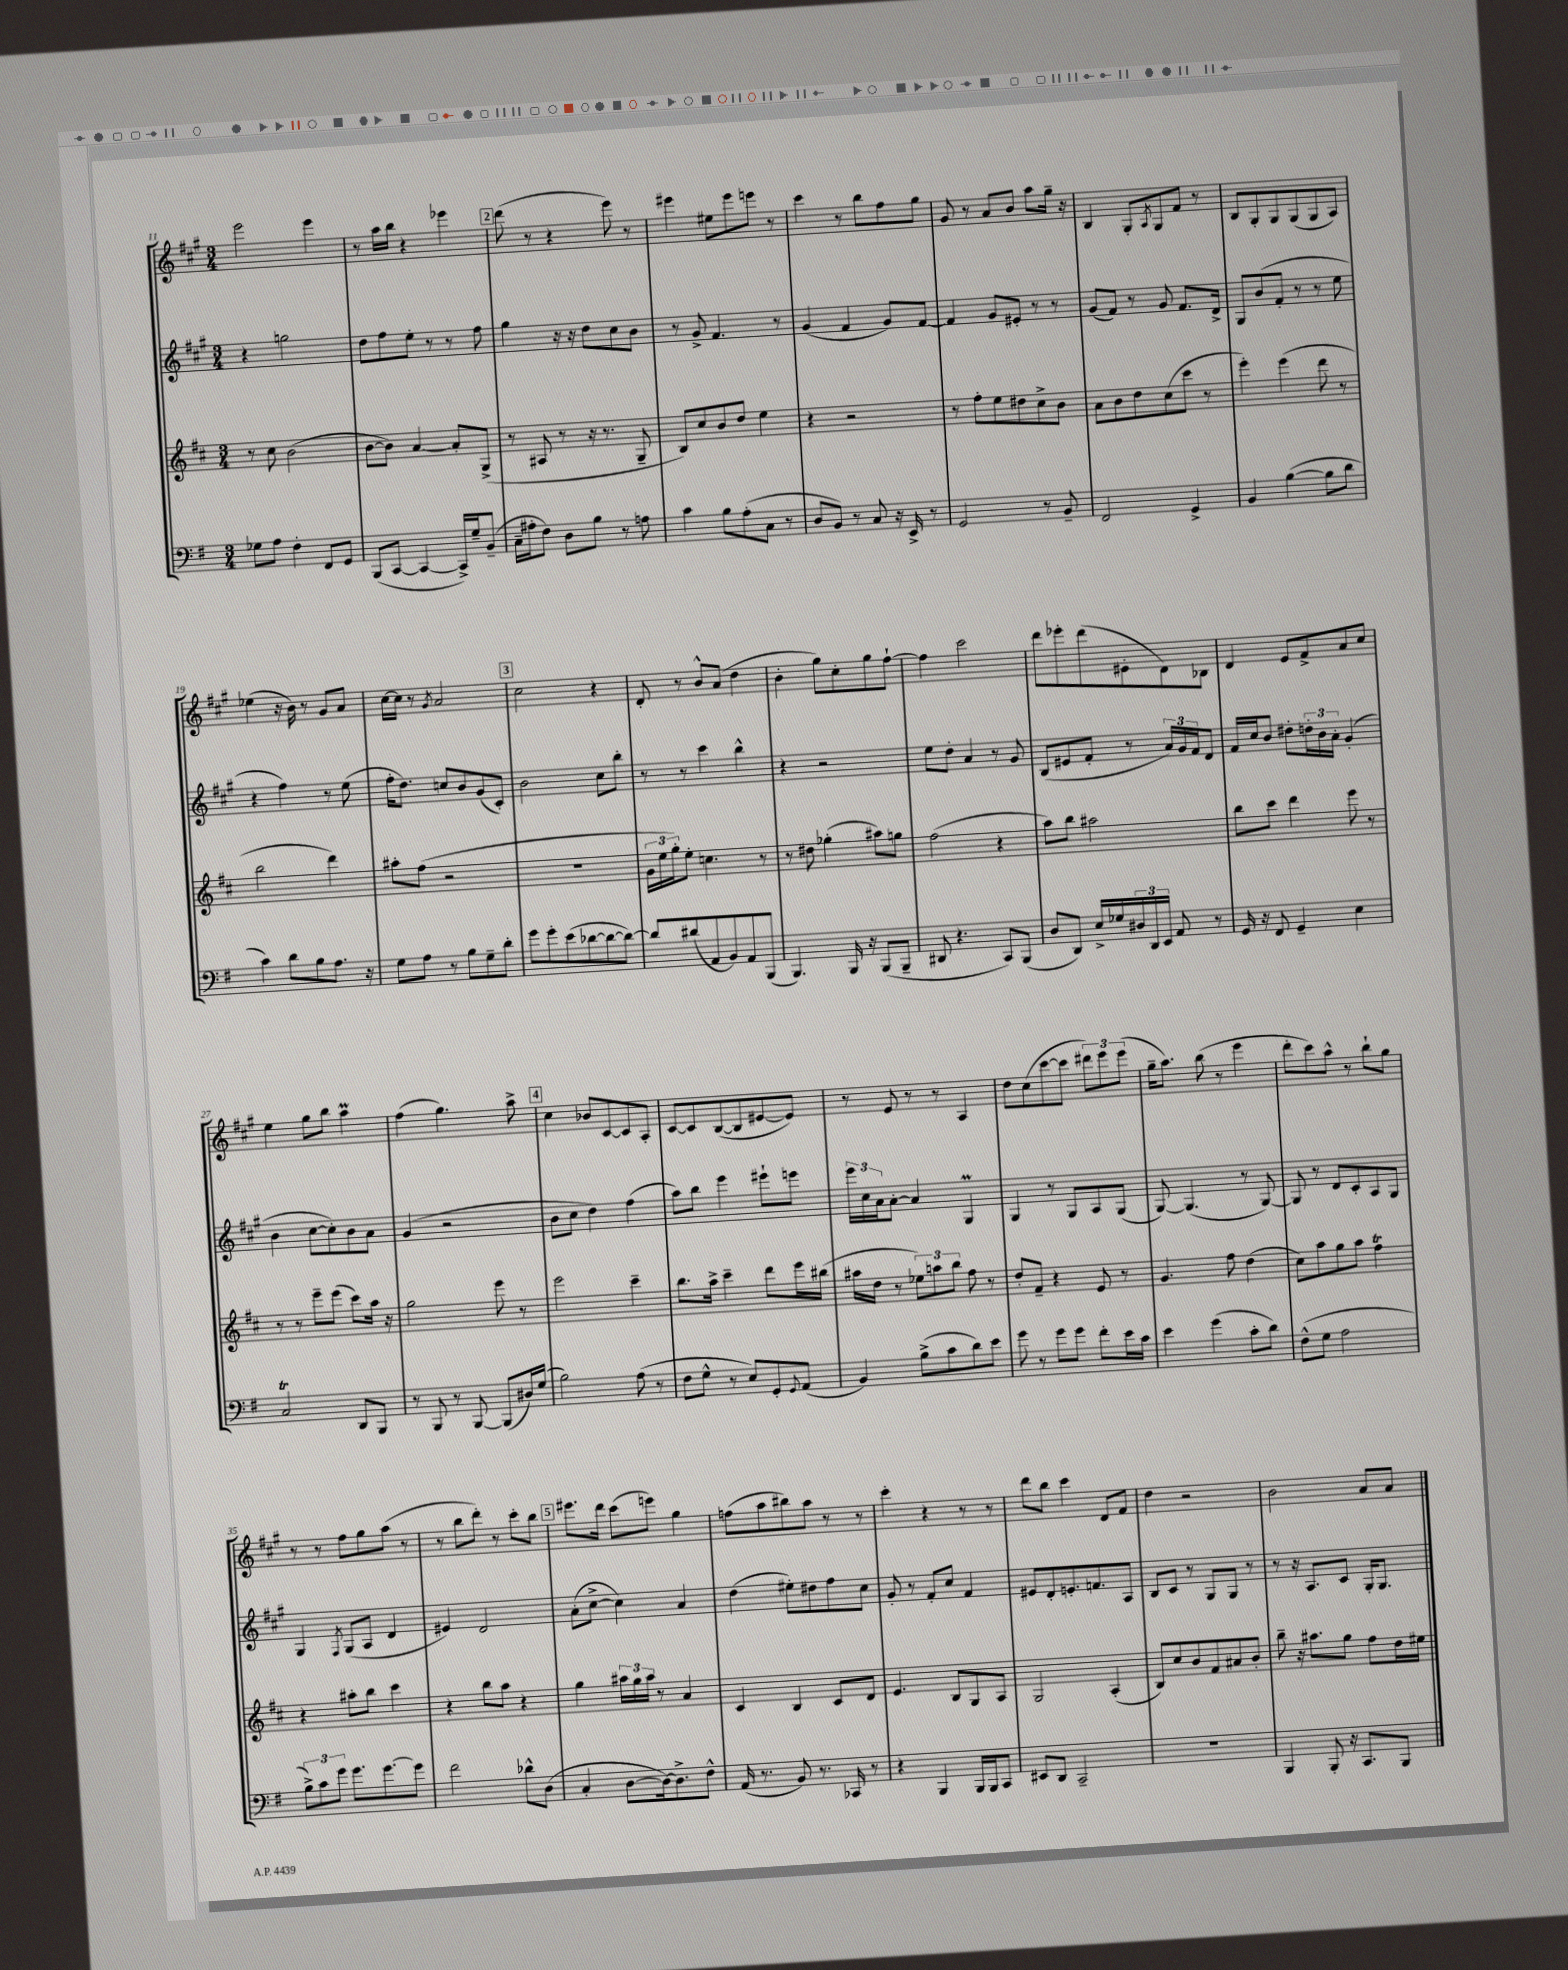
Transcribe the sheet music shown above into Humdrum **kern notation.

**kern	**kern	**kern	**kern
*staff4	*staff3	*staff2	*staff1
*clefF4	*clefG2	*clefG2	*clefG2
*k[f#]	*k[f#c#]	*k[f#c#g#]	*k[f#c#g#]
*M3/4	*M3/4	*M3/4	*M3/4
8G-	8r	4r	2eee
8A	8cc#	.	.
4F#'	(2b	2gg	.
8FF#	.	.	4eee
8GG	.	.	.
=	=	=	=
(8BBB	[8b	8dd	8r
[8CC	8b])	8ff#	16aa
.	.	.	16bb
4CC_	[4a	8ee'	4r
.	.	8r	.
16CC^])	8a']	8r	4eee-
16G~	.	.	.
(8BB~	(8G^	8ff#	.
=	=	=	=
16C~	8r	4gg#	(8ddd
16A#'	.	.	.
8F#)	8A#	.	8r
8D	8r	16r	4r
.	.	16r	.
8B	16r	8dd	.
.	8.r	.	.
8r	.	8cc#	8eee)
8A	8G~	8b	8r
=	=	=	=
4c	8B)	8r	4eee#
.	8cc#	8g#^	.
8B	8b	4.f#	8ee#
(8A'	8dd	.	8eee#
8C	4ee	.	8eee
8r	.	8r	8r
=	=	=	=
8D	4r	(4g#	4ccc#
8BB)	.	.	.
8r	2r	4f#	8r
8C	.	.	8bb
16r	.	8g#)	8ff#
16EE^	.	.	.
8r	.	[8f#	8gg#
=	=	=	=
2GG	8r	4f#]	8g#
.	8ff#'	.	8r
.	8ee	8g#	8a
.	8dd#	8e#'	8b
8r	8cc#^	8r	8aa
8BB~	8b	8r	16gg#~
.	.	.	16r
=	=	=	=
2FF#	8a	(8g#	4B
.	8b	8f#)	.
.	8dd	8r	8G#'
.	.	.	8qA
.	(8cc#	8g#	8G#
4GG^	8ccc#	8.f#	8f#
.	8r	.	8r
.	.	16d^	.
=	=	=	=
4BB	4eee')	8G#	8B
.	.	(8b	8G#'
([4B	(4eee	8f#'	8G#
.	.	8r	(8G#
8B]	8ddd	8r	8G#
8d	8r	8ee	8A)
=	=	=	=
4c)	2bb	4r	(4ee-
8d	.	4ff#)	16r
.	.	.	16b)
8B	.	.	8r
8.A	4ddd)	8r	8g#
.	.	(8ee	8a
16r	.	.	.
=	=	=	=
8G	8aa#'	16ff#'	[16cc#
.	.	8.dd)	16cc#]
8A	(8ff#	.	8r
.	.	.	8qg#
8r	2r	8cc	2a
8B	.	8b	.
8G~	.	(8g#	.
8d'	.	8c#')	.
=	=	=	=
8g	2.r	2b	2cc#
8g'	.	.	.
(8e	.	.	.
[8d-	.	.	.
8d-_	.	8cc#	4r
8d-_)	.	8bb'	.
=	=	=	=
8d-]	24g	8r	8d'
.	24ee	.	.
.	24gg')	.	.
(8d#	8ee'	8r	8r
8AA	4.cc	4ccc#	8b^^
8BB)	.	.	(8a
8AA	.	4bb^^	4dd
(8BBB	8r	.	.
=	=	=	=
4.BBB)	8r	4r	4b'
.	8dd#	.	.
.	(4gg-'	2r	8gg#)
16BBB	.	.	8cc#'
16r	.	.	.
(8BBB	8aa#)	.	8gg#
8BBB~	8gg	.	[8ff#`
=	=	=	=
8DD#	(2ff#	8ee	4ff#]
4.r	.	8dd'	.
.	.	4a	2ccc#
8CC)	4r	8r	.
(8BBB	.	8g#	.
=	=	=	=
8D	8aa)	(8B	8ddd
8DD)	8bb	8e#	8eee-'
16E^	2aa#	8f#'	(8ddd
16G-	.	.	.
24D#	.	8r	8e#'
24DD	.	.	.
24EE	.	.	.
8AA	.	24a)	8d)
.	.	24g#	.
.	.	24f#	.
8r	.	8d	8B-
=	=	=	=
16GG	8bb	16f#	4d
16r	.	16cc#	.
8FF#	8ccc#	8b	.
4GG~	4ddd	8dd#'	8e
.	.	24dd'	8f#^
.	.	24b	.
.	.	24a'	.
4E	8eee	(4g#'	8a
.	8r	.	8cc#
=	=	=	=
2C	8r	4b	4ee
.	8r	.	.
.	8eee~	[8cc#	8gg#
.	(8eee	8cc#'])	8bb
8DD	8ccc#)	8b	4aa
8BBB	16aa	8a	.
.	16r	.	.
=	=	=	=
8r	2gg	(4g#	(4ff#
8BBB	.	.	.
8r	.	2r	4.gg#)
[8BBB	.	.	.
(8BBB]	8eee	.	.
16D#)	8r	.	8aa^
(16G	.	.	.
=	=	=	=
2B)	2eee	8b	4cc#
.	.	8cc#	.
.	.	4dd)	8b-
.	.	.	[8c#
(8A	4ccc#~	(4ff#	8c#]
8r	.	.	8A'
=	=	=	=
8F#	8.bb	8aa)	[8c#
8G^^	.	8bb	8c#]
.	16aa^	.	.
8r	4ccc#~	4eee	([8B
8E)	.	.	8B]
8GG'	8ddd	8eee#`	[8e#
8qqGG	.	.	.
(8AA	16eee	8eee	8e#])
.	(16bb#	.	.
=	=	=	=
4BB)	16aa#	24eee	8r
.	.	24cc#	.
.	16dd	.	.
.	.	24a	.
.	8r	[8a'	8e
(8B^	12ee-)	4a]	8r
.	12aa	.	.
8c	.	.	8r
.	12bb	.	.
8d)	8ff#	4G#	4A
8e	8r	.	.
=	=	=	=
8g	8dd'	4G#	8dd
8r	8f#~	.	(8cc#
8g	4r	8r	[8ccc#
8g	.	8G#	8ccc#]
8f#'	8e	8A	12ddd#)
.	.	.	12eee
16e	8r	(8G#	.
.	.	.	(12eee
16c	.	.	.
=	=	=	=
4e	4.g	[8G#)	16gg#~
.	.	.	8.aa)
.	.	(4.G#]	.
(4g	.	.	(8bb
.	8ff#	.	8r
8c'	(4dd	8r	4eee
8d)	.	[8G#)	.
=	=	=	=
(8F#^^	8cc#)	8G#]	8ddd'
8G	8aa	8r	8ccc#)
2A	8gg	8d	8aa^^
.	8aa	8c#'	8r
.	4ff#	8A	8bb`
.	.	8G#	8gg#
=	=	=	=
12B^)	4r	4G#	8r
12c	.	.	.
.	.	.	8r
12g	.	.	.
.	.	8qF#	.
8.g	8aa#'	(8G#	8ff#
.	8bb	8A	8gg#
[8.g	.	.	.
.	4ccc#	4d	(8aa
8g]	.	.	8r
=	=	=	=
2f#	4r	4e#)	8r
.	.	.	8bb
.	8bb	2d	8ddd')
.	8aa	.	8r
8d-^^	4r	.	8ccc#'
(8D	.	.	8bb
=	=	=	=
4C'	4gg	(8a'	8.eee#
.	.	[8cc#^	.
.	.	.	16ddd
[8D	24aa#	4cc#])	(8ccc#
.	24gg	.	.
.	24aa#	.	.
16D_)	8r	.	8eee)
8.D^]	.	.	.
.	4a	4a	4gg#
8F#^^	.	.	.
=	=	=	=
(16AA	4c#	(4dd	(8ff
8.r	.	.	.
.	.	.	8aa
8BB)	4B	8ee#')	8bb#)
8.r	.	8dd#	8aa
.	8c#	8ff#	8r
16CC-	.	.	.
8r	8d	8cc#	8r
=	=	=	=
4r	4.e	8g#'	4ccc#'
.	.	8r	.
4BBB	.	8f#'	4r
.	8B	8cc#	.
16BBB	8G	4f#	8r
16BBB	.	.	.
8CC	8A	.	8r
=	=	=	=
8EE#	2G	8e#	8ddd
8DD	.	8d'	8bb
2CC~	.	8.e'	4ccc#
.	.	8.f	.
.	(4A'	.	8d
.	.	8A	8f#
=	=	=	=
2.r	8B)	8B	4dd
.	8cc#	8c#	.
.	8b	8r	2r
.	8f#	8G#	.
.	8a#	8G#	.
.	8b'	8r	.
=	=	=	=
4BBB	8bb~	8r	2b
.	16r	16r	.
.	8.aa#	8.A	.
8BBB'	.	.	.
16r	8gg	8c#	.
8.CC	.	.	.
.	8ff#	16G#'	8a
.	.	8.G#	.
8BBB	16dd	.	8a
.	16ee#	.	.
==	==	==	==
*-	*-	*-	*-
